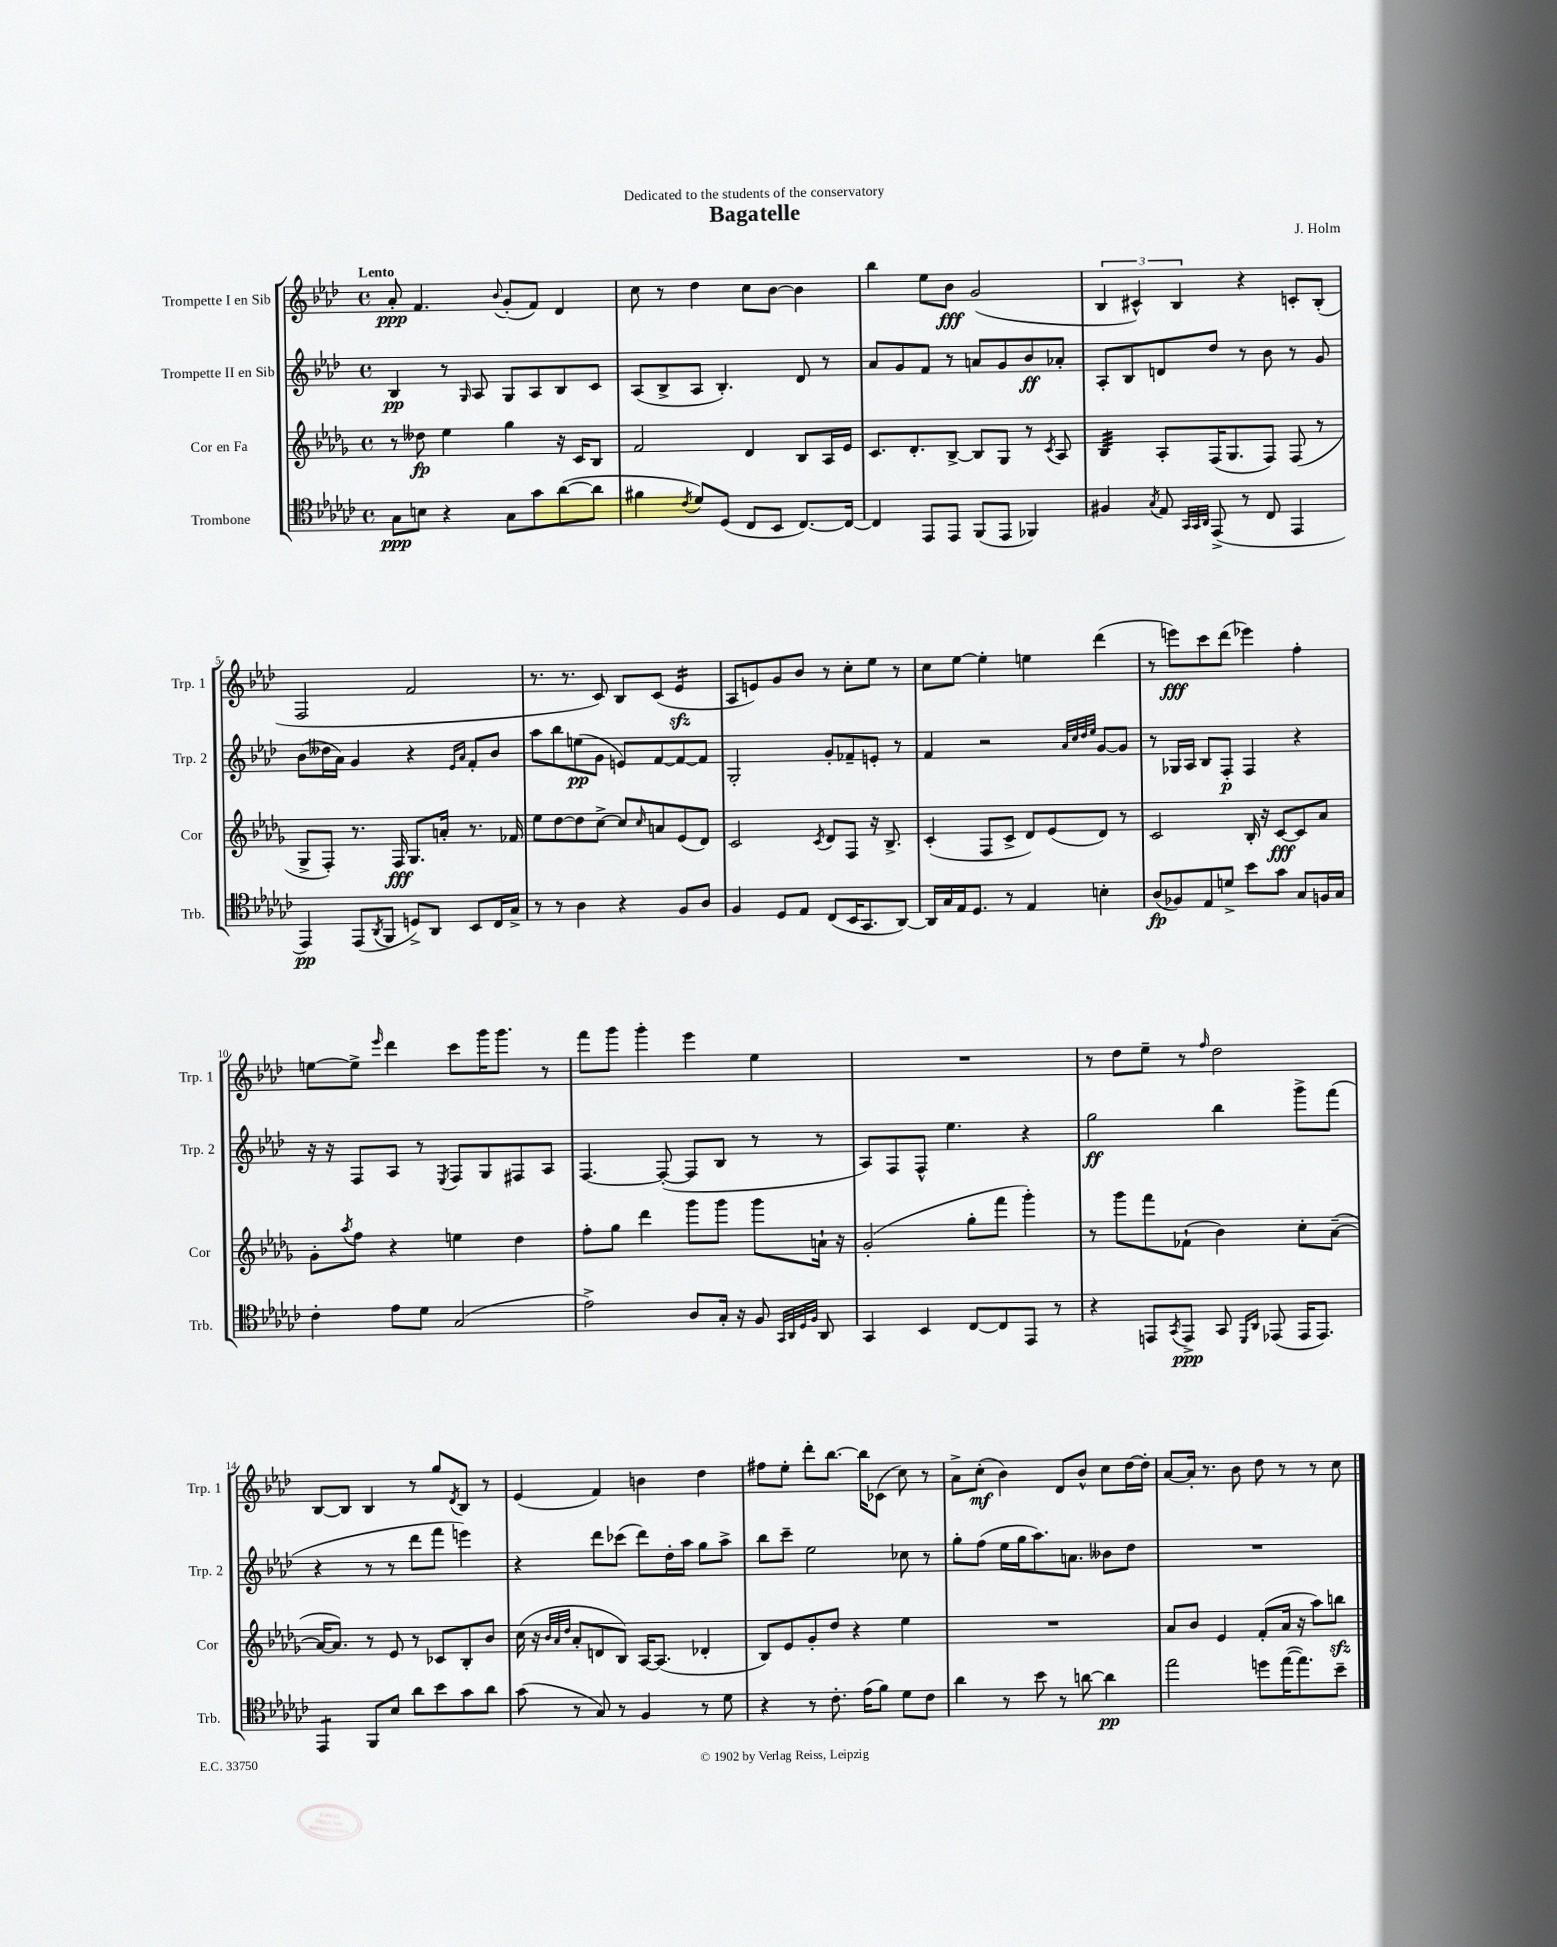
\header { title = "Bagatelle" composer = "J. Holm" dedication = "Dedicated to the students of the conservatory" }
<<
\new StaffGroup <<
\new Staff = "s0" \with { instrumentName = "Trompette I en Sib" shortInstrumentName = "Trp. 1" } {
    \clef treble \key aes \major \defaultTimeSignature \time 4/4 \tempo "Lento"
    aes'8-.\ppp f'4. \appoggiatura { bes'8 } g'8-.( f'8) des'4 |
    c''8 r8 des''4 c''8 bes'8~ bes'4 |
    bes''4 ees''8 bes'8\fff g'2( |
    \tuplet 3/2 { bes4 cis'4-^) bes4 } r4 c'8-. bes8-.( |
    f2 f'2 |
    r8. r8. c'8) bes8 c'8( ees'4:16\sfz |
    aes8 e'8) g'8 bes'8 r8 c''8-. ees''8 r8 |
    c''8 ees''8~ ees''4-. e''4 des'''4( |
    r8 e'''8\fff) c'''8 des'''8( ees'''4) f''4-. |
    e''8~ e''8-> \grace { ees'''16 } des'''4 c'''8 g'''16 g'''8. r8 |
    f'''8 g'''8 g'''4-. ees'''4 ees''4 |
    R1 |
    r8 des''8 ees''8-- r8 \grace { f''16 } des''2 |
    bes8~ bes8 bes4 r8 g''8 \acciaccatura { des'8 } bes8 r8 |
    ees'4( f'4) b'4 des''4 |
    fis''8 ees''8-. des'''8-. bes''8.~ bes''16 ces'8( c''8) r8 |
    aes'8-> c''8-.\mf( bes'4) des'8 bes'8-^ c''8 des''16~ des''16-. |
    aes'8~ aes'16-. r8. bes'8 des''8 r8 r8 c''8 \bar "|." |
}
\new Staff = "s1" \with { instrumentName = "Trompette II en Sib" shortInstrumentName = "Trp. 2" } {
    \clef treble \key aes \major \defaultTimeSignature \time 4/4
    bes4\pp r8 \grace { g16 } aes8 g8 aes8 bes8 c'8 |
    aes8( bes8-> aes8 bes4.-.) des'8 r8 |
    aes'8 g'8 f'8 r8 a'8 g'8 bes'8\ff aes'8-. |
    aes8-. bes8 d'8 des''8 r8 bes'8 r8 g'8 |
    bes'8( deses''16 aes'16) g'4 r4 \grace { ees'16 aes'16 } f'8-. bes'8 |
    aes''8 bes''8 e''8\pp( g'8 e'8) f'8~ f'8~ f'8 |
    g2-. g'8-. fes'8-- e'8-. r8 |
    f'4 r2 \grace { aes'32 c''32 des''32 ees''32 } g'8~ g'8 |
    r8 ges16 aes16 bes8 f8-.\p f4 r4 |
    r16 r16 f8 aes8 r8 \acciaccatura { ees8 } f8 g8 fis8 aes8 |
    f4.~ f8~-.( f8 bes8 r8 r8 |
    aes8) f8 f8-^ ees''4. r4 |
    g''2\ff bes''4 g'''8-> f'''8( |
    r4 r8 r8 des'''8 f'''8 e'''4) |
    r4 des'''8 ces'''8( des'''8) des''16-. aes''16 g''8 aes''8-> |
    bes''8 c'''8-- ees''2 ces''8 r8 |
    g''8-. f''8( ees''16 g''16 aes''8.) a'8. beses'8 des''8 |
    R1 \bar "|." |
}
\new Staff = "s2" \with { instrumentName = "Cor en Fa" shortInstrumentName = "Cor" } {
    \clef treble \key des \major \defaultTimeSignature \time 4/4
    r8 deses''8\fp ees''4 ges''4 r16 c'16 bes8 |
    f'2 des'4 bes8 aes16 ees'16 |
    c'8. des'8.-. bes8~-> bes8 ges8 r8 \acciaccatura { c'8 } aes8 |
    bes4:32 aes8-. f16( ges8. f8) f8( r8 |
    ges8-> f8-.) r8. f16\fff ges8. a'16-. r8. fes'16 |
    ees''8 des''8~ des''8 c''8~-> c''8 \grace { c''16 } a'8 ees'8( des'8) |
    c'2 \acciaccatura { c'8 } des'8 f8 r16 bes8.-> |
    c'4-.( f8 c'8-> des'8) ees'8( des'8) r8 |
    c'2 bes16-. r16 c'8~\fff c'8 aes'8 |
    ges'8-. \acciaccatura { aes''8 } f''8 r4 e''4 des''4 |
    f''8-. ges''8 des'''4 ges'''8 ges'''8 ges'''8 a'16-! r16 |
    ges'2-.( ges''8-. f'''8 ges'''4-.) |
    r8 ges'''8 f'''8 fes'8-!( bes'4) c''8-. aes'8~--( |
    aes'16~ aes'8.) r8 ees'8 r8 ces'8 bes8-. bes'8 |
    c''16( r16 \grace { bes'32 aes'32 des''32 } aes'8-. d'8 bes8) aes16~ aes8.( des'4-. |
    bes8) ees'8 ges'8-. des''8 r4 ees''4 |
    R1 |
    aes'8 bes'8 ees'4 f'8-.( aes'16 r16 aes''8) b''8\sfz \bar "|." |
}
\new Staff = "s3" \with { instrumentName = "Trombone" shortInstrumentName = "Trb." } {
    \clef tenor \key ges \major \defaultTimeSignature \time 4/4
    ges8\ppp b8 r4 ges8 ges'8 aes'8~( aes'8 |
    fis'4 \acciaccatura { ces'8 } des'8) des8( ces8 bes,8 ces8.~) ces16~ |
    ces4 ees,8 ees,8 f,8( ees,8 fes,4) |
    fis4 \acciaccatura { ges8 } ees8 \grace { ges,32 ges,32 aes,32 } ees,8->( r8 ces8 ees,4 |
    ees,4\pp) ees,8( \acciaccatura { aes,8 } f,8 d8->) aes,8 bes,8 ces16 ges16-> |
    r8 r8 aes4 r4 f8 aes8 |
    f4 des8 ees8 ces8( bes,16 ges,8. aes,8~) |
    aes,16 ges16 ees16 des8. r8 ees4 b4-. |
    aes8\fp( fes8) ees8 d'8-> bes'8 ges'8 ges8 f16 ges16 |
    ces'4-. ees'8 des'8 ges2( |
    ees'2->) aes8 ges16-. r16 f8 \grace { ges,32 aes,32 des32 f32 } aes,8 |
    ges,4 bes,4 ces8~ ces8 ees,8 r8 |
    r4 e,8 \acciaccatura { ges,8 } e,8->\ppp ges,8 \grace { des,16 aes,16 } ees,8( ees,16 ees,8.) |
    ees,4:8 f,8 bes8 aes'8 bes'8 ges'8 aes'8 |
    ges'8( r8 ges8) r8 f4 r8 des'8 |
    r4 r8 ces'8.-. ees'16( f'8) des'8 ces'8 |
    aes'4 r8 bes'8 r8 a'8~ a'4\pp |
    ees''2 d''8 ees''16~( ees''8.) bes'8-- \bar "|." |
}
>>
>>
